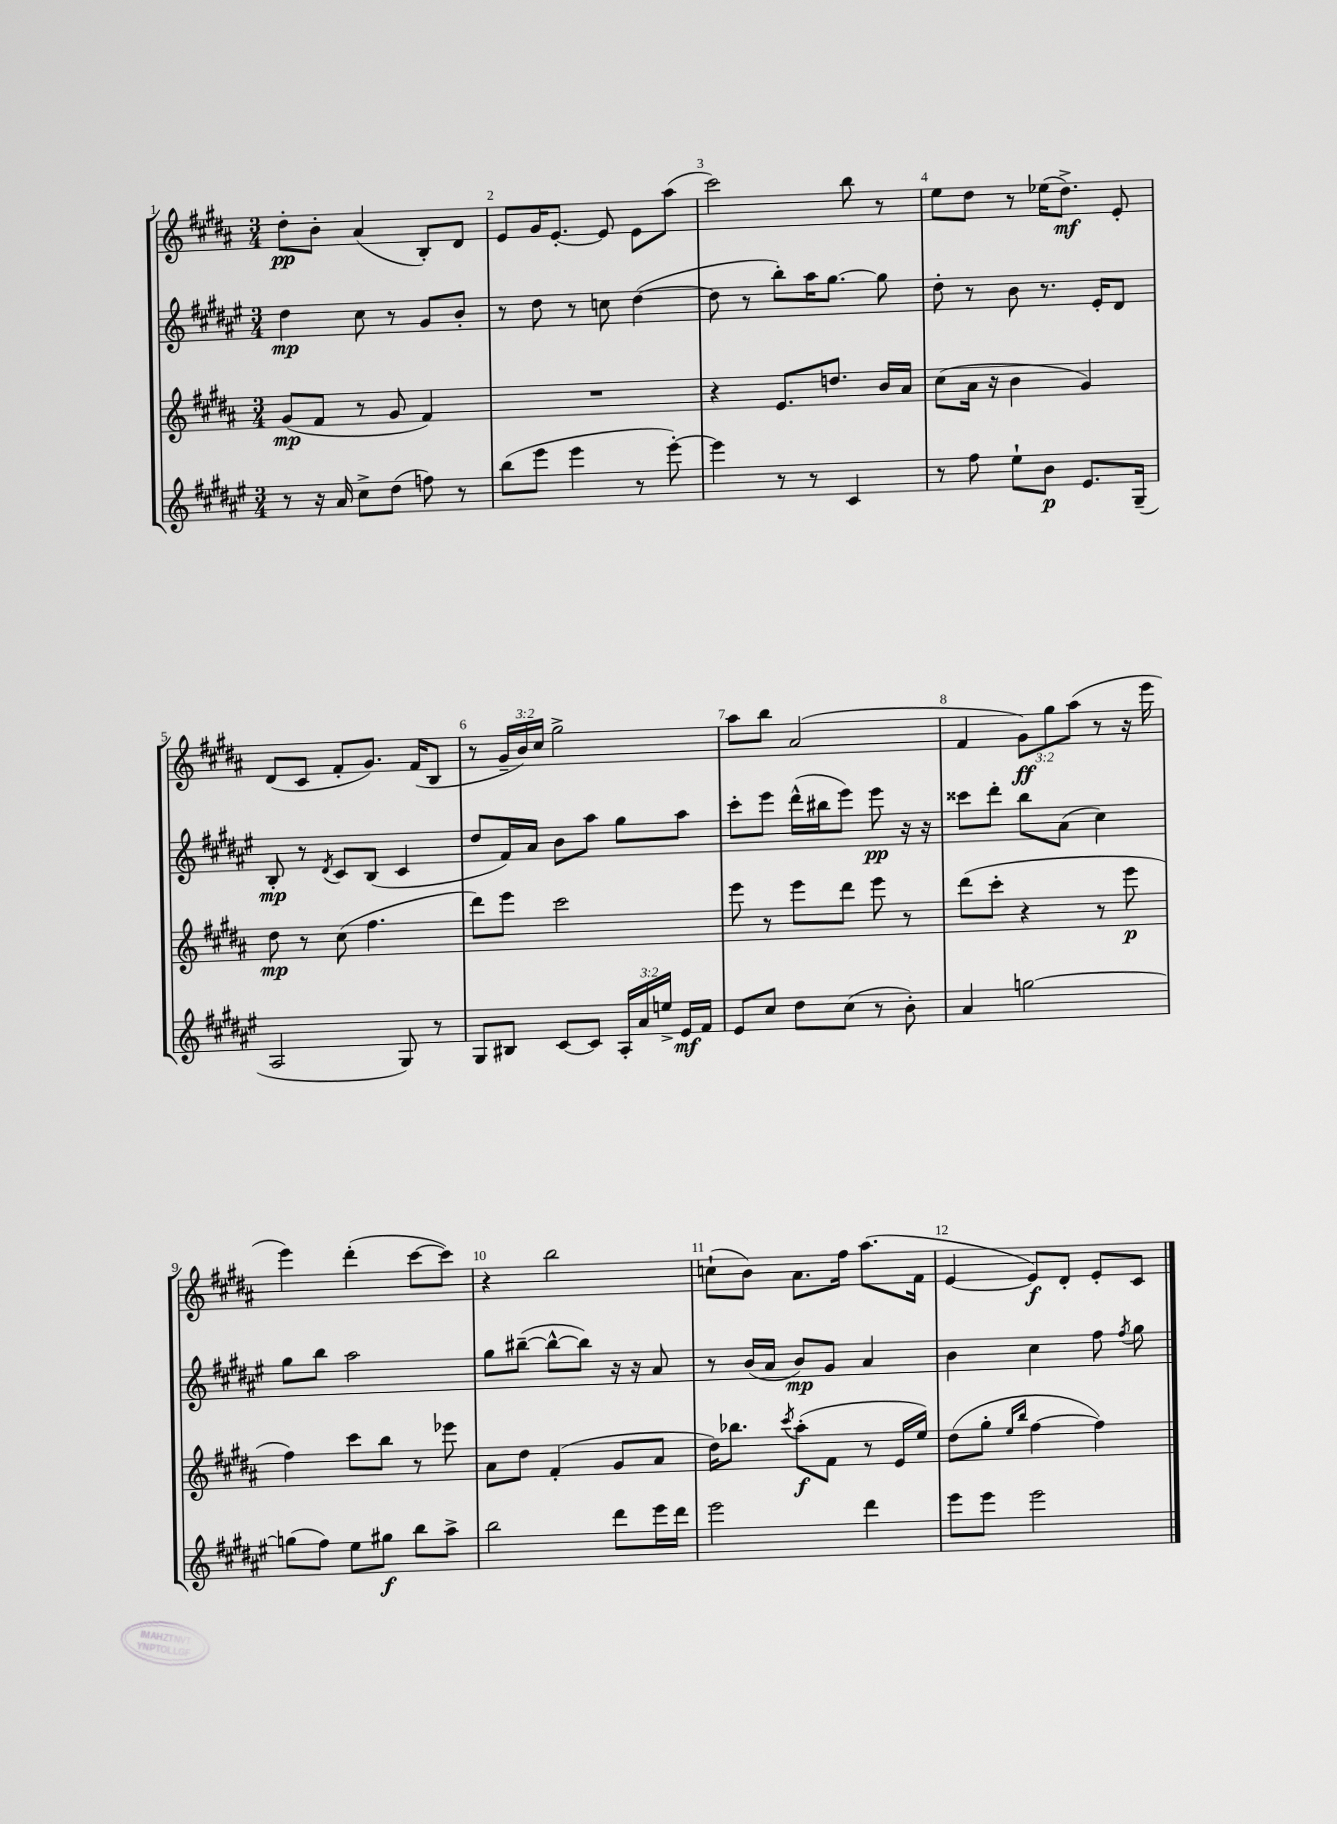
<<
\new StaffGroup <<
\new Staff = "s0" {
    \clef treble \key b \major \numericTimeSignature \time 3/4 \override Staff.TupletNumber.text = #tuplet-number::calc-fraction-text
    \autoBeamOff dis''8[-.\pp b'8]-. ais'4( b8[-.) dis'8] |
    e'8[ gis'16 e'8.]~-. e'8 e'8[ ais''8]( |
    cis'''2) b''8 r8 |
    e''8[ dis''8] r8 ees''16[( dis''8.]->\mf) e'8-. |
    dis'8[( cis'8] fis'8[-. gis'8.]) fis'16[( b8] |
    r8 \tuplet 3/2 { gis'16[-- b'16) cis''16] } gis''2-> |
    ais''8[ b''8] ais'2( |
    fis'4 \tuplet 3/2 { gis'8[\ff) gis''8 ais''8]( } r8 r16 e'''16 |
    e'''4) dis'''4-.( cis'''8[~ cis'''8]) |
    r4 b''2 |
    c''8[-!( b'8]) ais'8.[ fis''16] ais''8.[( fis'16] |
    e'4~ e'8[\f) dis'8]-. e'8[-. cis'8] \bar "|." |
}
\new Staff = "s1" {
    \clef treble \key fis \major \numericTimeSignature \time 3/4
    \autoBeamOff dis''4\mp cis''8 r8 gis'8[ b'8]-. |
    r8 dis''8 r8 c''8 dis''4~( |
    dis''8 r8 b''8[-.) ais''16 gis''8.]~ gis''8 |
    dis''8-. r8 b'8 r8. eis'16[-. dis'8] |
    b8-.\mp r8 \acciaccatura { dis'8 } cis'8[ b8]( cis'4 |
    dis''8[ fis'16) ais'16] b'8[ ais''8] gis''8[ ais''8] |
    cis'''8[-. eis'''8] dis'''16[-^( bis''16 eis'''8]) eis'''8\pp r16 r16 |
    cisis'''8[ dis'''8]-. b''8[ ais'8]( cis''4) |
    gis''8[ b''8] ais''2 |
    gis''8[ bis''8]~--( bis''8[~-^ bis''8]) r16 r16 ais'8 |
    r8 b'16[( ais'16] b'8[\mp) gis'8] ais'4 |
    b'4 cis''4 fis''8 \acciaccatura { fis''8 } gis''8 \bar "|." |
}
\new Staff = "s2" {
    \clef treble \key b \major \numericTimeSignature \time 3/4
    \autoBeamOff gis'8[\mp( fis'8] r8 gis'8 fis'4) |
    R2. |
    r4 e'8.[ d''8.] b'16[ ais'16] |
    cis''8[( ais'16] r16 b'4 gis'4) |
    dis''8\mp r8 cis''8( fis''4. |
    dis'''8[) e'''8] cis'''2 |
    e'''8 r8 e'''8[ dis'''8] e'''8 r8 |
    dis'''8[( cis'''8]-. r4 r8 e'''8\p |
    fis''4) cis'''8[ b''8] r8 ees'''8 |
    ais'8[ dis''8] fis'4-.( gis'8[ ais'8] |
    dis''16[) bes''8.] \acciaccatura { cis'''8 } ais''8[-.\f( fis'8] r8 e'16[ e''16]) |
    dis''8[( gis''8]-. \grace { e''16[ b''16] } fis''4~ fis''4) \bar "|." |
}
\new Staff = "s3" {
    \clef treble \key fis \major \numericTimeSignature \time 3/4 \override Staff.TupletNumber.text = #tuplet-number::calc-fraction-text
    \autoBeamOff r8 r16 ais'16 cis''8[-> dis''8]( f''8) r8 |
    b''8[( eis'''8] eis'''4 r8 eis'''8~-.) |
    eis'''4 r8 r8 cis'4 |
    r8 fis''8 eis''8[-! b'8]\p eis'8.[ gis16]--( |
    ais2 gis8) r8 |
    gis8[ bis8] cis'8[~ cis'8] \tuplet 3/2 { ais16[-. ais'16 e''16]-> } eis'16[\mf fis'16] |
    eis'8[ cis''8] dis''8[ cis''8]( r8 b'8-.) |
    ais'4 g''2~ |
    g''8[( fis''8]) eis''8[ gis''8]\f b''8[ ais''8]-> |
    b''2 dis'''8[ eis'''16 dis'''16] |
    eis'''2 dis'''4 |
    eis'''8[ eis'''8] eis'''2 \bar "|." |
}
>>
>>
\layout { \context { \Score \override BarNumber.break-visibility = ##(#f #t #t) barNumberVisibility = #all-bar-numbers-visible } }
